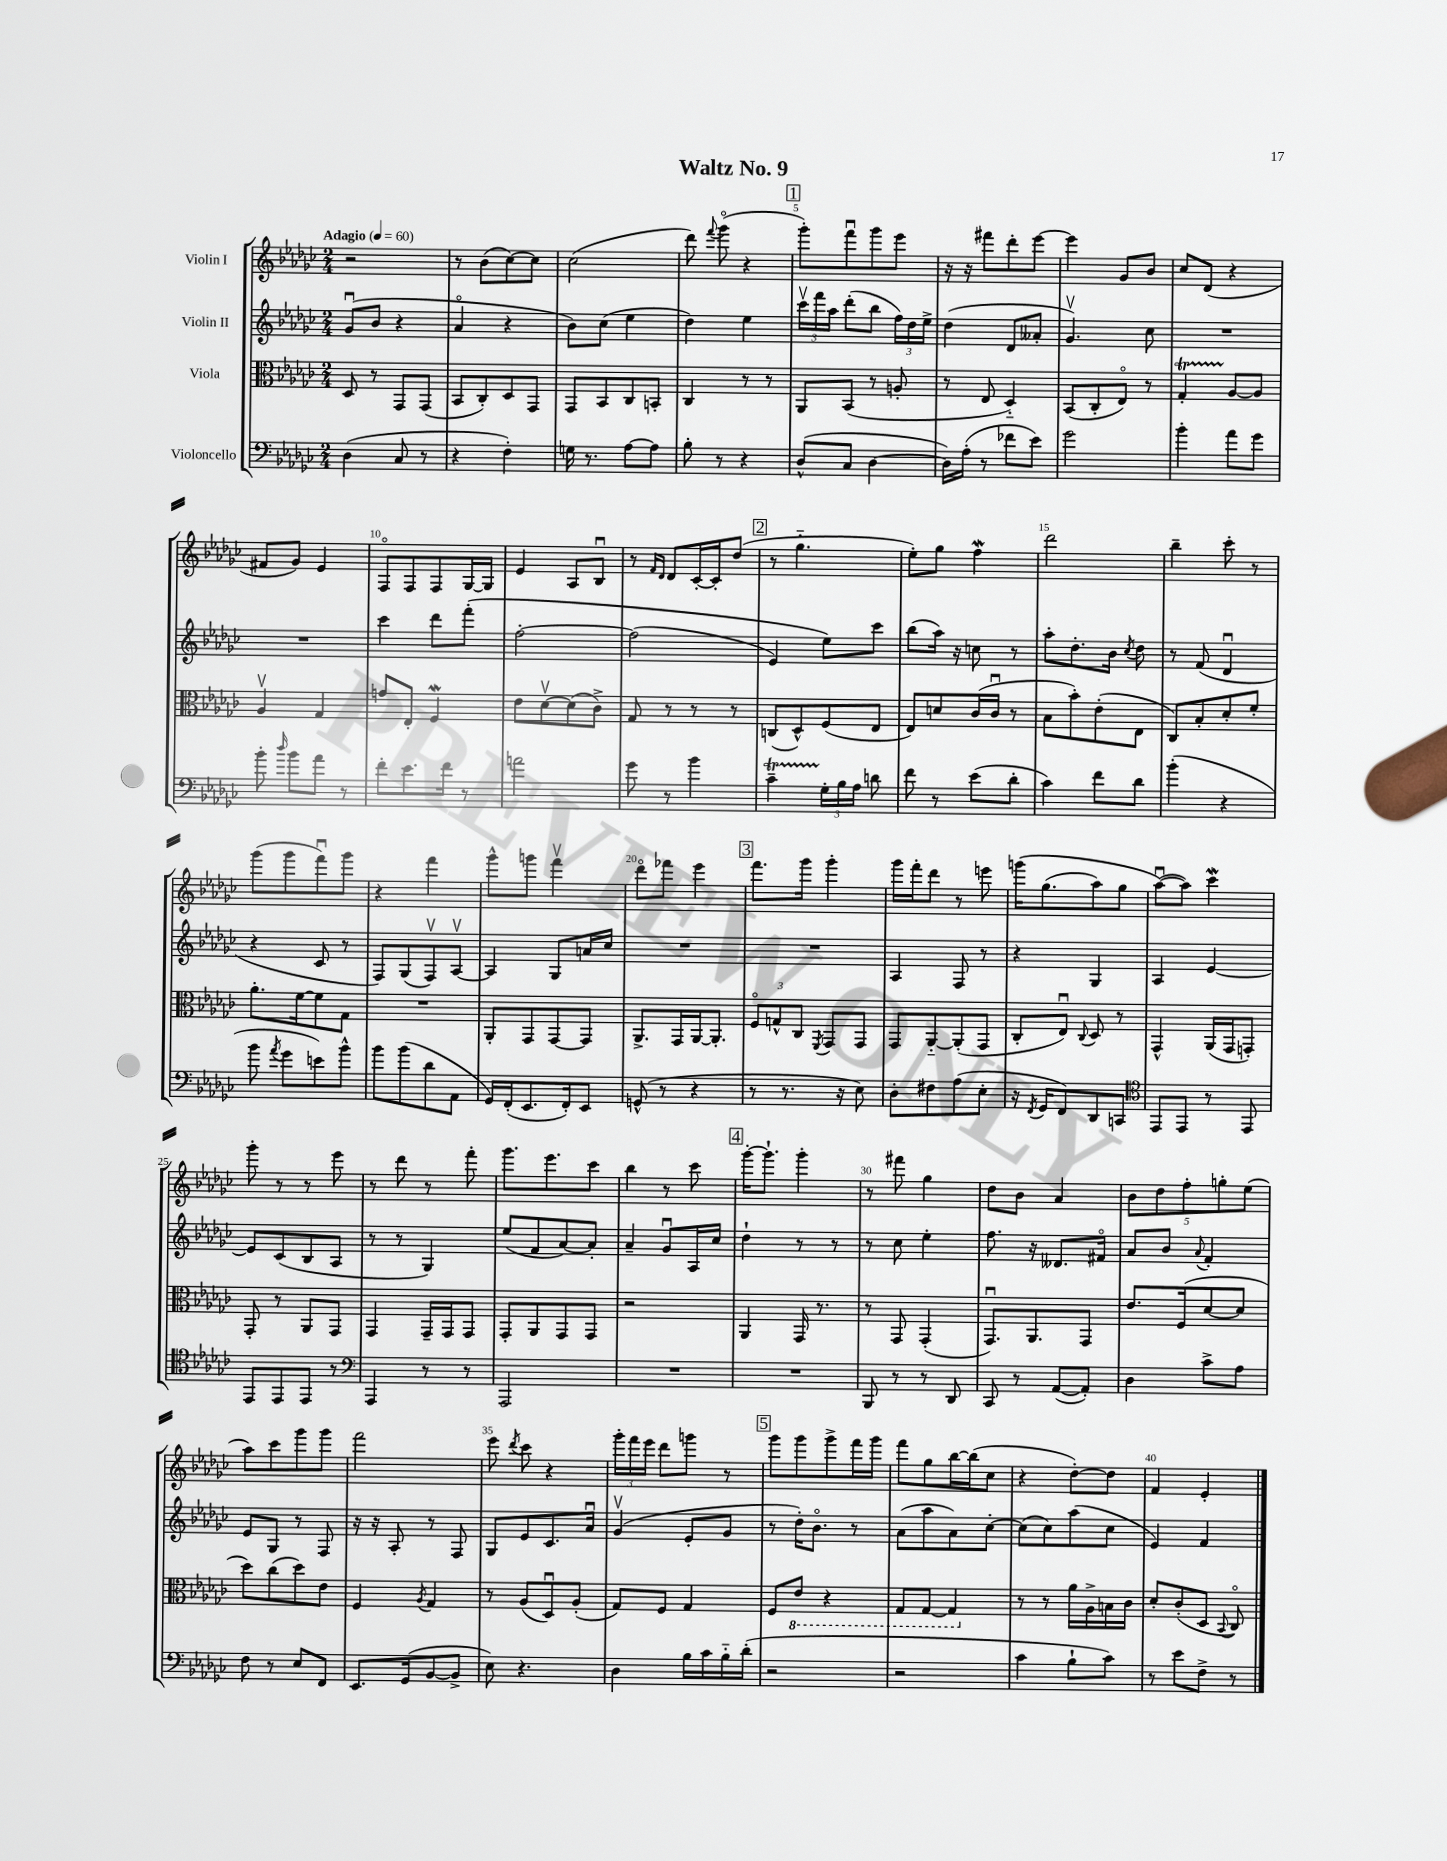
\header { title = "Waltz No. 9" }
<<
\new StaffGroup <<
\new Staff = "s0" \with { instrumentName = "Violin I" } {
    \clef treble \key ges \major \numericTimeSignature \time 2/4 \tempo "Adagio" 4 = 60
    \autoBeamOff r2 |
    r8 bes'8[( ces''8~) ces''8] |
    ces''2( |
    des'''8) \appoggiatura { f'''8 } ges'''8\flageolet( r4 |
    \mark \markup { \box "1" } ges'''8[-.) f'''8\downbow ges'''8 ees'''8] |
    r16 r16 fis'''8[ des'''8-. ees'''8]~ |
    ees'''4 ges'8[ bes'8] |
    ces''8[ des'8]( r4 |
    fis'8[ ges'8]) ees'4 |
    f8[\flageolet f8 f8 ges16~ ges16] |
    ees'4 aes8[ bes8]\downbow |
    r8 \grace { f'16[ des'16] } des'8[ ces'16~-. ces'16-. des''8]( |
    \mark \markup { \box "2" } r8 ges''4.-_ |
    ees''8[-.) ges''8] f''4\mordent |
    des'''2 |
    bes''4-- ces'''8-. r8 |
    ges'''8[( ges'''8 f'''8\downbow) ges'''8] |
    r4 f'''4 |
    ges'''8[-^ g'''8] f'''4\upbow |
    des'''8[\flageolet fes'''8] ees'''4 |
    \mark \markup { \box "3" } f'''8.[ ges'''16] ges'''4-. |
    ges'''16[ f'''16-. des'''8] r8 e'''8 |
    g'''16[\( ges''8.( aes''8) ges''8] |
    aes''8[~\downbow(\) aes''8]) ces'''4\mordent |
    ges'''8-. r8 r8 ees'''8 |
    r8 des'''8 r8 f'''8-. |
    ges'''8.[ ees'''8. ces'''8] |
    bes''4 r8 ces'''8 |
    \mark \markup { \box "4" } ges'''16[~-. ges'''8.]-! ges'''4-. |
    r8 fis'''8 ges''4 |
    des''8[ bes'8] aes'4 |
    \tuplet 5/4 { bes'8[ des''8 f''8-. g''8-. ees''8]( } |
    aes''8[) ces'''8 ges'''8 ges'''8] |
    f'''2 |
    ees'''8 \acciaccatura { des'''8 } ces'''8 r4 |
    \tuplet 3/2 { ges'''16[-. f'''16 ees'''16] } des'''8[ g'''8] r8 |
    \mark \markup { \box "5" } ges'''8[ ges'''8 ges'''8-> f'''16 ges'''16] |
    f'''8[ ges''8 bes''16~ bes''16( ces''8] |
    r4 des''8[~-.) des''8] |
    f'4 ees'4-. \bar "|." |
}
\new Staff = "s1" \with { instrumentName = "Violin II" } {
    \clef treble \key ges \major \numericTimeSignature \time 2/4
    \autoBeamOff ges'8[\downbow( bes'8] r4 |
    aes'4\flageolet r4 |
    bes'8[) ces''8]( ees''4 |
    des''4) ees''4 |
    \mark \markup { \box "1" } \tuplet 3/2 { ces'''16[\upbow f'''16 aes''16] } des'''8[-.( bes''8] \tuplet 3/2 { f''16[) des''16 ees''16]-> } |
    des''4( des'8[ aeses'8]-. |
    ges'4.\upbow) ces''8 |
    R2 |
    R2 |
    ces'''4 des'''8[ f'''8]-.\( |
    f''2~-. |
    f''2( |
    \mark \markup { \box "2" } ees'4) ees''8[\) ces'''8] |
    bes''8[( aes''16]) r16 c''8 r8 |
    aes''8[-. des''8.-. bes'16] \acciaccatura { ces''8 } des''8 |
    r8 f'8( des'4\downbow |
    r4 ces'8 r8 |
    f8[) ges8( f8\upbow) aes8]~\upbow |
    aes4 ges8[ a'16 ces''16] |
    R2 |
    \mark \markup { \box "3" } R2 |
    aes4 f8 r8 |
    r4 ges4 |
    aes4 ees'4~ |
    ees'8[ ces'8( bes8 aes8] |
    r8 r8 ges4) |
    ees''8[( f'8 aes'8~) aes'8]-. |
    aes'4-- ges'8[\downbow aes16 ces''16] |
    \mark \markup { \box "4" } des''4-! r8 r8 |
    r8 ces''8 ees''4-. |
    f''8. r16 deses'8.[ fis'16]\flageolet |
    aes'8[ bes'8] \appoggiatura { aes'8 } f'4-. |
    ees'8[ ges8] r8 f8 |
    r16 r16 aes8-. r8 f8 |
    ges8[ ees'8 ces'8. aes'16]\downbow |
    ges'4\upbow( ees'8[-. ges'8] |
    \mark \markup { \box "5" } r8 des''16[-.) bes'8.]\flageolet r8 |
    aes'8[( aes''8 aes'8) ces''8]~-. |
    ces''8[( ces''8) aes''8( ces''8] |
    ees'4) f'4 \bar "|." |
}
\new Staff = "s2" \with { instrumentName = "Viola" } {
    \clef alto \key ges \major \numericTimeSignature \time 2/4
    \autoBeamOff des8 r8 ges,8[ ges,8]( |
    bes,8[ ces8-.) des8 ges,8] |
    ges,8[ bes,8 ces8 b,8]-. |
    ces4 r8 r8 |
    \mark \markup { \box "1" } aes,8[ bes,8]( r8 a8-. |
    r8 ees8 des4-_) |
    bes,8[( ces8-. ees8]\flageolet) r8 |
    ges4-.\startTrillSpan aes8[~\stopTrillSpan aes8] |
    aes4\upbow ges4 |
    g'8[ ees8]-. f4\mordent |
    ees'8[ des'8~\upbow des'8( ces'8]->) |
    ges8 r8 r8 r8 |
    \mark \markup { \box "2" } c8[( des8-^) f8( ees8] |
    ees8[) d'8 ces'16( ces'16]\downbow r8 |
    bes8[ bes'8-.) ees'8-.( ees8] |
    ces8[) bes8-. des'8-. f'8]-. |
    aes'8.[-. f'16~ f'8 ges8] |
    R2 |
    aes,8[-. ges,8 ges,8~ ges,8] |
    aes,8.[-> ges,16 aes,16~ aes,8.]-. |
    \mark \markup { \box "3" } \tuplet 3/2 { f8[\flageolet g8-^ ces8] } \acciaccatura { f,8 } ges,8[ ges,8] |
    ges,8[ aes,8~-_ aes,8-.( ges,8] |
    ces8[-. ees8]\downbow) \appoggiatura { ces8 } des8 r8 |
    ges,4-^ aes,16[( ges,16 g,8]-.) |
    ges,8-. r8 aes,8[ ges,8] |
    ges,4 ges,16[-- ges,16 ges,8] |
    ges,8[-. aes,8 ges,8 ges,8] |
    r2 |
    \mark \markup { \box "4" } aes,4 ges,16 r8. |
    r8 ges,8 ges,4-.( |
    ges,8.[\downbow) aes,8. ges,8] |
    ees'8.[ f16( des'8~ des'8] |
    des''8[) ces''8( des''8) ees'8] |
    f4 \acciaccatura { aes8 } ges4 |
    r8 aes8[( des8\downbow) aes8]-.( |
    ges8[) f8] ges4 |
    \mark \markup { \box "5" } f8[ \ottava #-1 ees8] r4 |
    ges,8[ ges,8]~ ges,4 \ottava #0 |
    r8 r8 aes'16[ aes16-> b16 ces'16] |
    des'8[-. ces'8-.( des8] \appoggiatura { bes,8 } ces8\flageolet) \bar "|." |
}
\new Staff = "s3" \with { instrumentName = "Violoncello" } {
    \clef bass \key ges \major \numericTimeSignature \time 2/4
    \autoBeamOff des4( ces8 r8 |
    r4 f4-.) |
    g16 r8. aes8[~ aes8] |
    bes8-. r8 r4 |
    \mark \markup { \box "1" } des8[-^( ces8] des4~ |
    des16[) aes16]-.( r8 fes'8[ ees'8]) |
    ges'2 |
    bes'4-. aes'8[ ges'8] |
    bes'8-. \grace { des''16 } bes'8[ aes'8] r8 |
    f'8[-. ees'8. f'16] r8 |
    a'2 |
    ges'8 r8 bes'4 |
    \mark \markup { \box "2" } ces'4--\startTrillSpan \tuplet 3/2 { ges16[-.\stopTrillSpan bes16 aes16] } d'8 |
    f'8 r8 ees'8[( des'8]-. |
    ces'4) f'8[ des'8] |
    bes'4-.( r4 |
    bes'8 \acciaccatura { aes'8 } ges'8[ e'8) bes'8]-^ |
    bes'8[ bes'8( des'8 aes,8] |
    ges,16[) f,16-.( ees,8. f,16-.) ees,8] |
    g,8-^( r8 r4 |
    \mark \markup { \box "3" } r8 r8. r16 ees8) |
    des8[-. fis8 aes8( ees8]-. |
    r16 \acciaccatura { f,8 } ges,16[ f,8) des,8 c,8] |
    \clef tenor ees,8[ ees,8] r8 ees,8 |
    ees,8[ ees,8 ees,8] r8 |
    \clef bass aes,,4 r8 r8 |
    aes,,2 |
    R2 |
    \mark \markup { \box "4" } R2 |
    bes,,8 r8 r8 des,8 |
    ces,8 r8 aes,8[~( aes,8]-.) |
    des4 ces'8[-> aes8] |
    f8 r8 ees8[ f,8] |
    ees,8.[ ges,16( bes,8~ bes,8]-> |
    ees8) r4. |
    des4 bes16[ ces'16 bes16-_ des'16]-.( |
    \mark \markup { \box "5" } r2 |
    r2 |
    ces'4 bes8[-! ces'8]) |
    r8 ees'8[ f8]-> r8 \bar "|." |
}
>>
>>
\layout { \context { \Score \override BarNumber.break-visibility = ##(#f #t #t) barNumberVisibility = #(every-nth-bar-number-visible 5) } }
